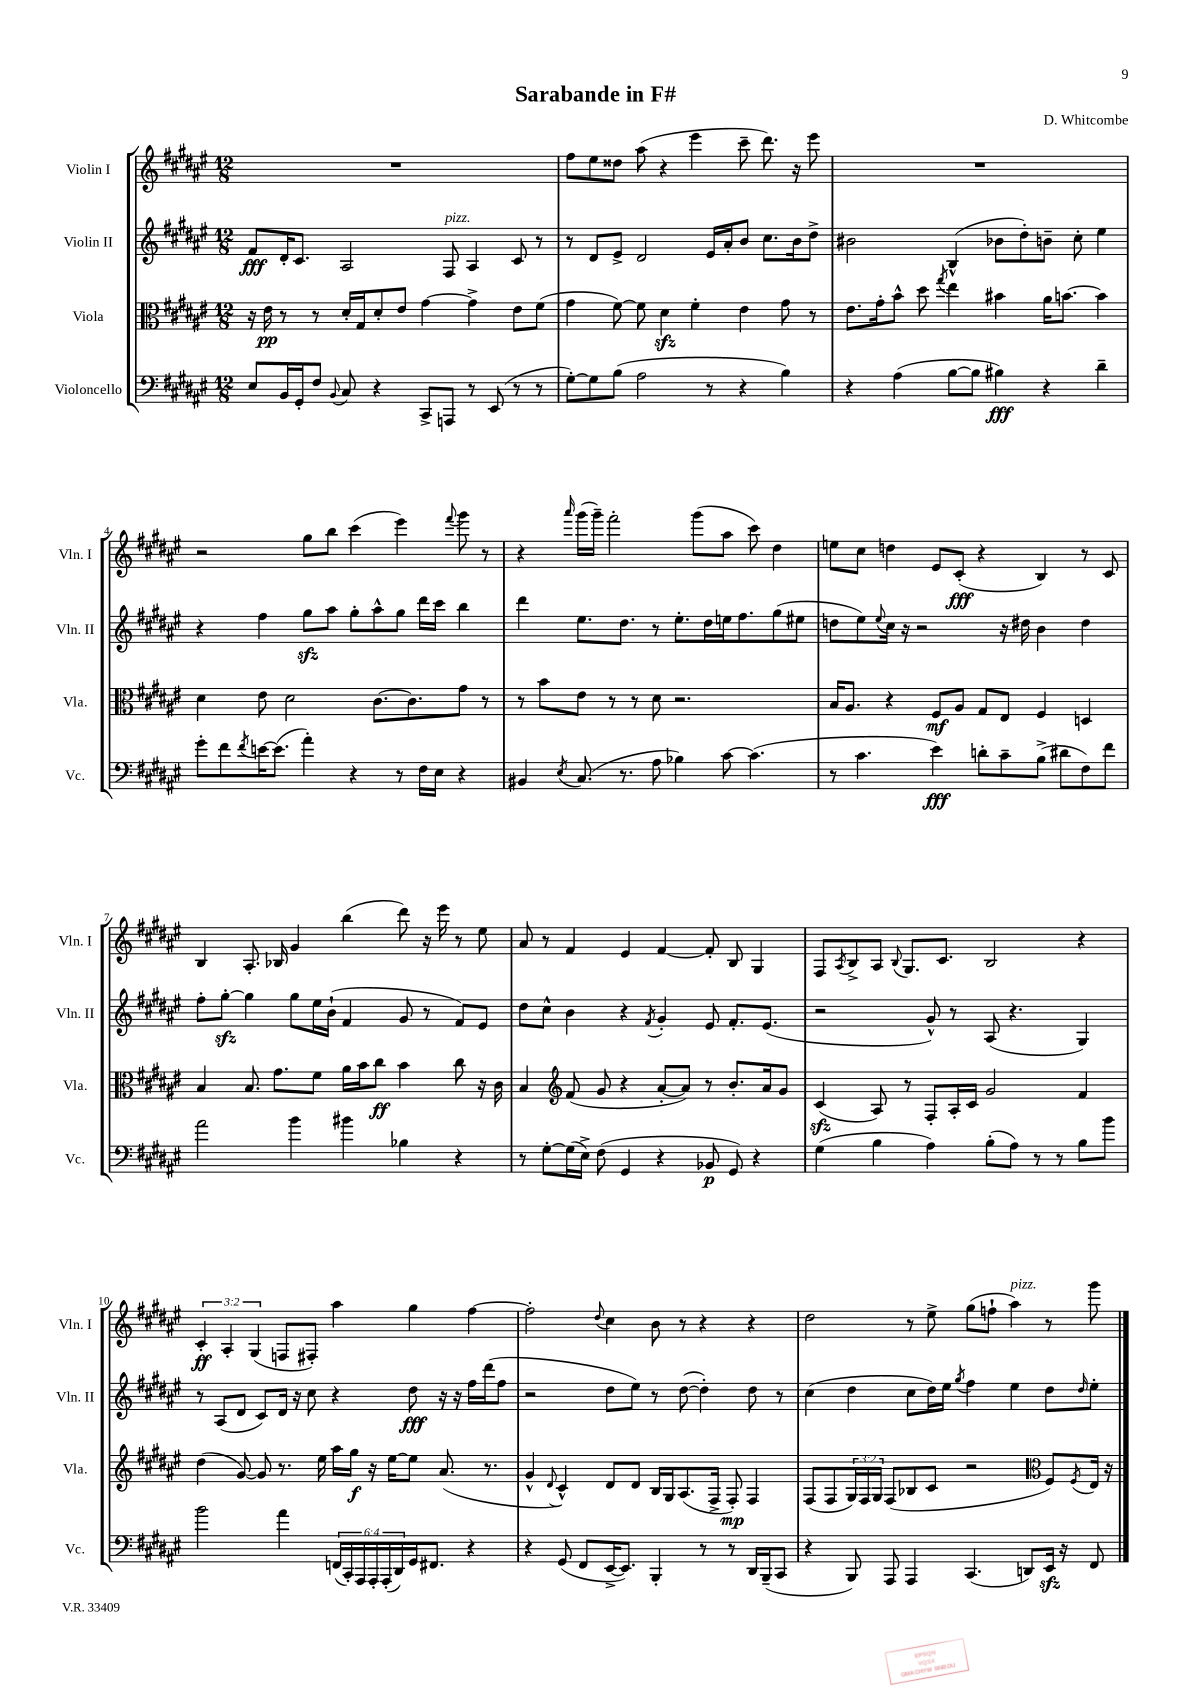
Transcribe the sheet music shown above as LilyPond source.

\header { title = "Sarabande in F#" composer = "D. Whitcombe" }
<<
\new StaffGroup <<
\new Staff = "s0" \with { instrumentName = "Violin I" shortInstrumentName = "Vln. I" } {
    \clef treble \key fis \major \numericTimeSignature \time 12/8 \override Staff.TupletNumber.text = #tuplet-number::calc-fraction-text
    R1. |
    fis''8 eis''8 disis''8 ais''8( r4 eis'''4 cis'''8-- dis'''8.) r16 eis'''8 |
    R1. |
    r2 gis''8 b''8 cis'''4( eis'''4) \appoggiatura { fis'''8 } gis'''8 r8 |
    r4 \grace { ais'''16 } gis'''16( gis'''16--) fis'''2-. gis'''8( ais''8 cis'''8) dis''4 |
    e''8 cis''8 d''4 eis'8 cis'8-.\fff( r4 b4) r8 cis'8 |
    b4 ais8.-. bes16 gis'4 b''4( dis'''8) r16 eis'''16 r8 eis''8 |
    ais'8 r8 fis'4 eis'4 fis'4~ fis'8-. b8 gis4 |
    fis8 \acciaccatura { ais8 } b8-> ais8 \appoggiatura { b8 } gis8. cis'8. b2 r4 |
    \tuplet 3/2 { cis'4-.\ff ais4-. gis4( } f8 fis8-.) ais''4 gis''4 fis''4~ |
    fis''2-. \appoggiatura { dis''8 } cis''4 b'8 r8 r4 r4 |
    dis''2 r8 eis''8-> gis''8( f''8-! ais''4^\markup { \italic "pizz." }) r8 gis'''8 \bar "|." |
}
\new Staff = "s1" \with { instrumentName = "Violin II" shortInstrumentName = "Vln. II" } {
    \clef treble \key fis \major \numericTimeSignature \time 12/8
    fis'8\fff dis'16-. cis'8. ais2 fis8^\markup { \italic "pizz." } ais4 cis'8 r8 |
    r8 dis'8 eis'8-> dis'2 eis'16 ais'16-. b'8 cis''8. b'16 dis''8-> |
    bis'2 b4-^( bes'8 dis''8-.) b'8-- cis''8-. eis''4 |
    r4 fis''4 gis''8\sfz ais''8 gis''8-. ais''8-^ gis''8 dis'''16 cis'''16 b''4 |
    dis'''4 eis''8. dis''8. r8 eis''8.-. dis''16 e''16 fis''8. gis''8( eis''8 |
    d''8 eis''8) \appoggiatura { eis''8 } cis''16 r16 r2 r16 dis''16 b'4 dis''4 |
    fis''8-. gis''8~-.\sfz gis''4 gis''8 eis''16 b'16-!( fis'4 gis'8 r8 fis'8) eis'8 |
    dis''8 cis''8-^ b'4 r4 \acciaccatura { fis'8 } gis'4-. eis'8 fis'8.-. eis'8.( |
    r2 gis'8-^) r8 ais8( r4. gis4) |
    r8 ais8( dis'8 cis'8) dis'16 r16 cis''8 r4 dis''8\fff r16 r16 fis''16 dis'''16( fis''8 |
    r2 dis''8 eis''8) r8 dis''8~( dis''4-.) dis''8 r8 |
    cis''4( dis''4 cis''8 dis''16) eis''16 \acciaccatura { gis''8 } fis''4 eis''4 dis''8 \grace { dis''16 } eis''8-. \bar "|." |
}
\new Staff = "s2" \with { instrumentName = "Viola" shortInstrumentName = "Vla." } {
    \clef alto \key fis \major \numericTimeSignature \time 12/8 \override Staff.TupletNumber.text = #tuplet-number::calc-fraction-text
    r16 eis'16\pp r8 r8 dis'16-. gis16 dis'8-. eis'8 gis'4~ gis'4-> eis'8 fis'8( |
    gis'4 fis'8~) fis'8 dis'4\sfz fis'4-. eis'4 gis'8 r8 |
    eis'8. gis'16-. b'8-^ dis''8 \acciaccatura { gis''8 } eis''4 bis'4 ais'16 b'8.~ b'4 |
    dis'4 eis'8 dis'2 cis'8.~ cis'8. gis'8 r8 |
    r8 b'8 eis'8 r8 r8 dis'8 r2. |
    b16 ais8. r4 fis8\mf ais8 gis8 eis8 fis4 d4 |
    b4 b8. gis'8. fis'8 ais'16 b'16 cis''8\ff b'4 cis''8 r16 cis'16 |
    b4 \clef treble fis'8( gis'8 r4 ais'8~-. ais'8) r8 b'8.-. ais'16 gis'8 |
    cis'4\sfz( ais8) r8 fis8-. ais16-. cis'16 gis'2 fis'4 |
    dis''4( gis'8~) gis'8 r8. eis''16 ais''16 gis''16\f r16 eis''16~ eis''8 ais'8.( r8. |
    gis'4-^ \appoggiatura { dis'8 } cis'4-^) dis'8 dis'8 b16 gis16 ais8.( fis16-> fis8-.\mp) fis4 |
    fis8( fis8 \tuplet 3/2 { gis16) fis16 gis16 } fis8( bes8 cis'8 r2 \clef alto fis8) \acciaccatura { fis8 } eis16 r16 \bar "|." |
}
\new Staff = "s3" \with { instrumentName = "Violoncello" shortInstrumentName = "Vc." } {
    \clef bass \key fis \major \numericTimeSignature \time 12/8 \override Staff.TupletNumber.text = #tuplet-number::calc-fraction-text
    eis8 b,16 gis,16-. fis8 \appoggiatura { b,8 } cis8 r4 cis,8-> a,,8 r8 eis,8( r8 r8 |
    gis8~-.) gis8 b8( ais2 r8 r4 b4) |
    r4 ais4( b8~ b8 bis4\fff) r4 dis'4-- |
    gis'8-. fis'8 \acciaccatura { fis'8 } e'16~ e'8.( ais'4-.) r4 r8 fis16 eis16 r4 |
    bis,4 \acciaccatura { eis8 } cis8.( r8. ais8 bes4) cis'8~ cis'4.( |
    r8 cis'4. eis'4\fff) d'8-. cis'8-- b8->( dis'8 fis8) fis'8 |
    ais'2 b'4 bis'4 bes4 r4 |
    r8 gis8~-. gis16( eis16->) fis8( gis,4 r4 bes,8\p gis,8) r4 |
    gis4( b4 ais4) b8-.( ais8) r8 r8 b8 b'8 |
    b'2 ais'4 \tuplet 6/4 { f,16( cis,16-.) ais,,16 ais,,16-. ais,,16-.( dis,16) } gis,16 fis,8. r4 |
    r4 gis,8( fis,8 eis,16~-> eis,8.) b,,4-. r8 r8 dis,16 b,,16--( cis,8 |
    r4 b,,8) ais,,8 ais,,4 cis,4.( d,8) eis,16\sfz r16 fis,8 \bar "|." |
}
>>
>>
